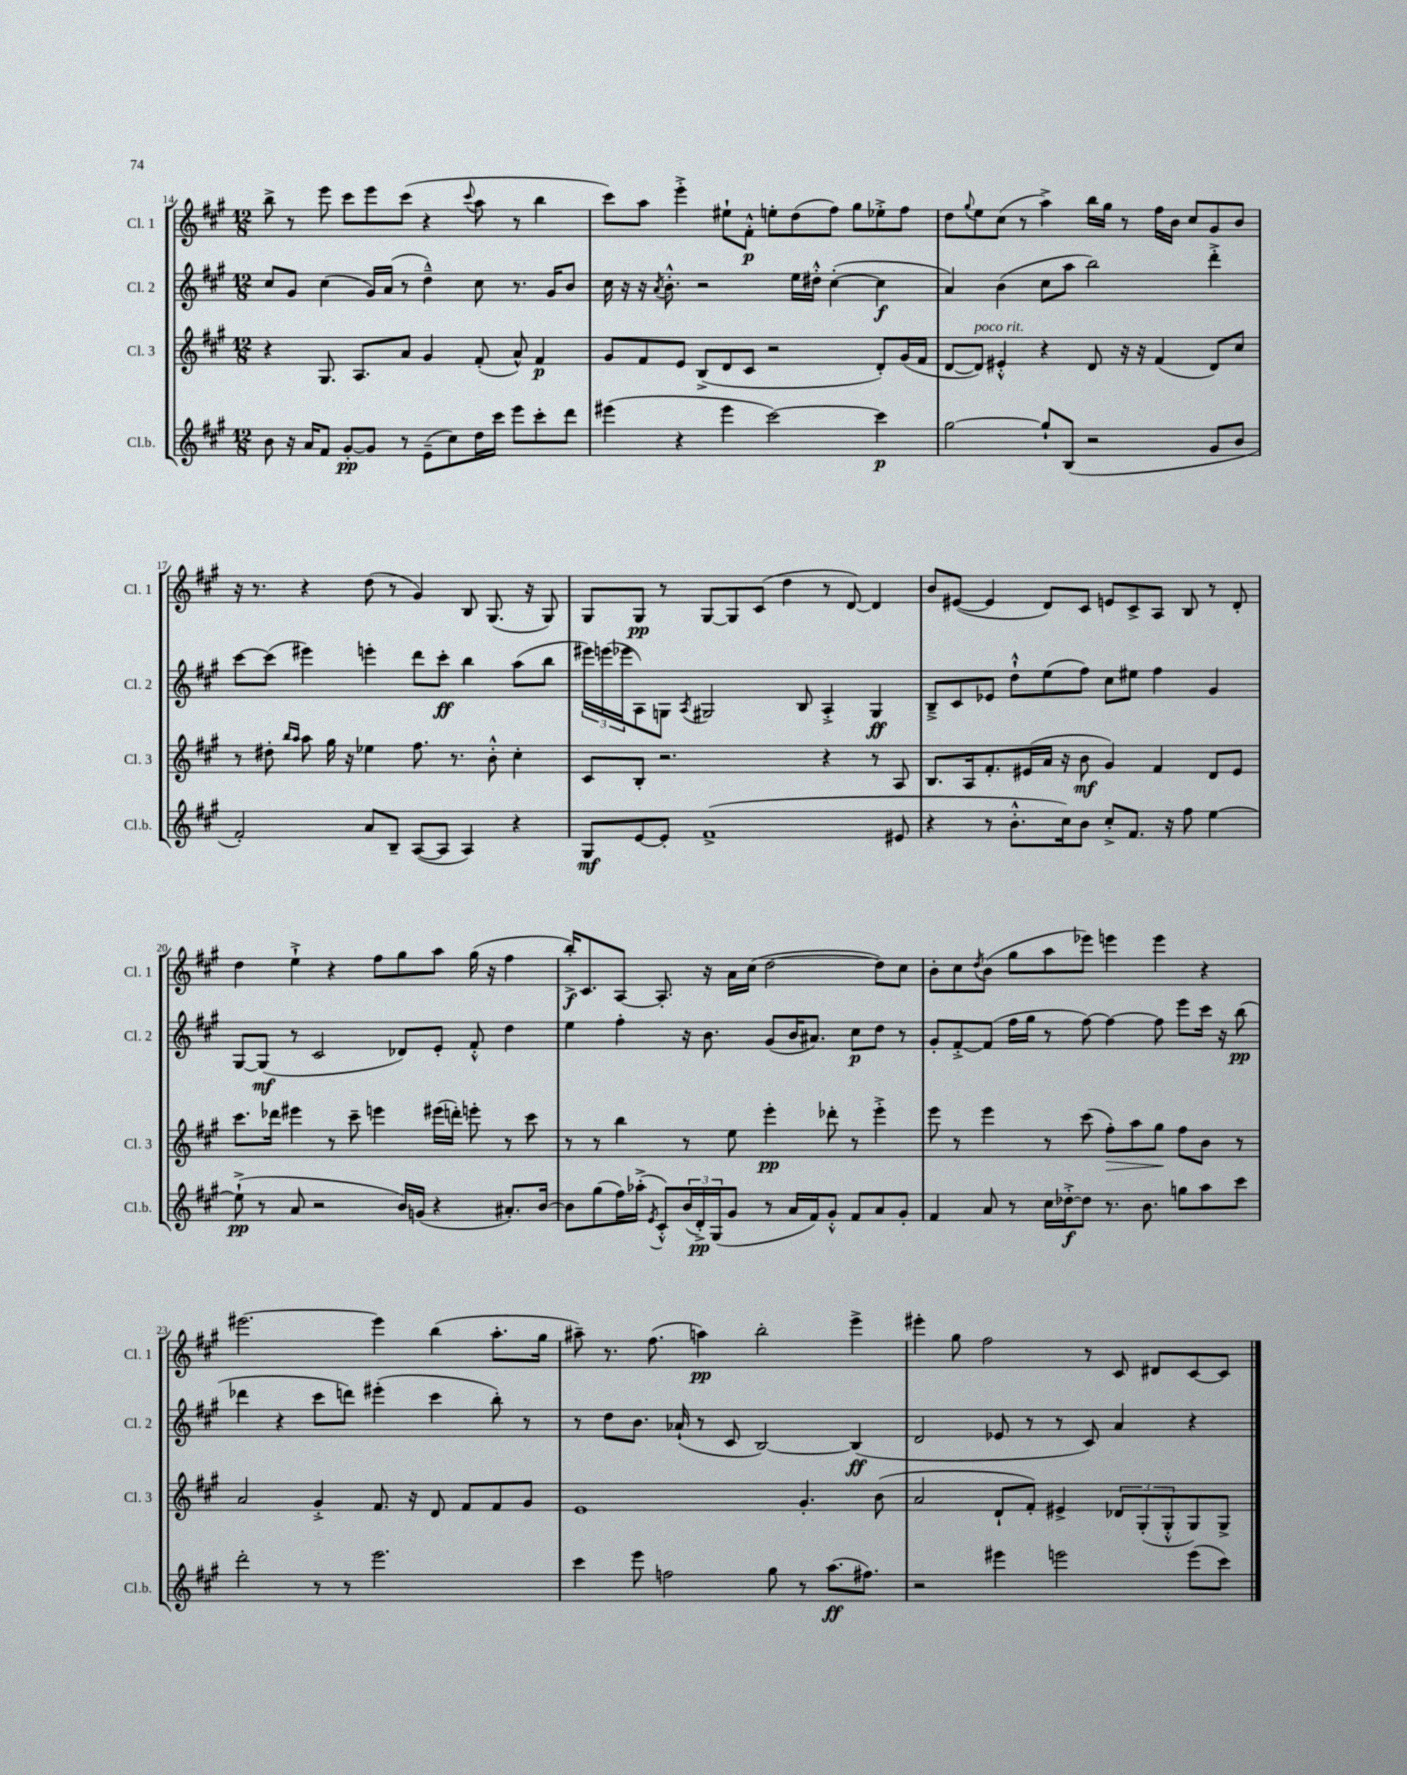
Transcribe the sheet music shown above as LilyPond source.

<<
\new StaffGroup <<
\new Staff = "s0" \with { instrumentName = "Cl. 1" shortInstrumentName = "Cl. 1" } {
    \clef treble \key a \major \numericTimeSignature \time 12/8
    b''8-> r8 e'''8 cis'''8 e'''8 cis'''8( r4 \appoggiatura { cis'''8 } a''8 r8 b''4 |
    cis'''8) a''8 e'''4-.-> eis''8-! fis'8-.-^\p e''8-. d''8( fis''8) gis''8 ees''8-.-> fis''8 |
    d''8 \appoggiatura { gis''8 } e''8 cis''8( r8 a''4->) b''16 gis''16 r8 fis''16 b'16 cis''8 gis'8 b'8 |
    r16 r8. r4 d''8( r8 gis'4) b8 gis8.( r16 gis8) |
    gis8 gis8\pp r8 gis8~ gis8 cis'8( d''4 r8 d'8~) d'4 |
    b'8 eis'8~( eis'4 d'8) cis'8 e'8 cis'8-> a8 b8 r8 d'8-. |
    d''4 e''4-!-> r4 fis''8 gis''8 a''8 gis''16( r16 fis''4 |
    b''16-.->\f) cis'8. a8~ a8.-. r16 a'16 cis''16( d''2~ d''8) cis''8 |
    b'8-. cis''8 \acciaccatura { d''8 } b'8( gis''8 a''8 ees'''8) e'''4 e'''4 r4 |
    eis'''2.~ eis'''4 b''4( a''8.-. gis''16 |
    ais''8--) r8. fis''8.( a''4\pp) b''2-. e'''4-> |
    eis'''4-. gis''8 fis''2 r8 cis'8 dis'8 cis'8~ cis'8 \bar "|." |
}
\new Staff = "s1" \with { instrumentName = "Cl. 2" shortInstrumentName = "Cl. 2" } {
    \clef treble \key a \major \numericTimeSignature \time 12/8
    cis''8 gis'8 cis''4( gis'16) a'16( r8 d''4---^) cis''8 r8. gis'16 b'8 |
    cis''16 r16 r16 \acciaccatura { a'8 } b'8.-.-^ r2 e''16 dis''16-.-^ cis''4~-.( cis''4\f |
    a'4) b'4( cis''8 a''8 b''2) d'''4-.-> |
    cis'''8~ cis'''8( eis'''4) e'''4-. d'''8 cis'''8-.\ff b''4 a''8( b''8 |
    \tuplet 3/2 { eis'''16) e'''16( ees'''16 } a8) g8 \acciaccatura { a8 } gis2 b8 a4-.-> gis4\ff |
    b8---> cis'8 ees'8 d''8-!-^ e''8( fis''8) cis''8 eis''8 fis''4 gis'4 |
    gis8~ gis8\mf( r8 cis'2 des'8) e'8-. fis'8-.-^ d''4 |
    e''4 fis''4-. r16 b'8. gis'8( b'16 ais'8.) cis''8\p d''8 r8 |
    gis'8-. fis'8~-.-> fis'8( fis''16 gis''16 r8 fis''8~) fis''4~ fis''8 e'''8 cis'''16 r16 b''8\pp( |
    des'''4 r4 cis'''8 d'''8) eis'''4-.( cis'''4 b''8-.) r8 |
    r8 d''8 b'8. aes'16-!( r8 cis'8 b2~) b4\ff( |
    d'2 ees'8 r8 r8 cis'8) a'4 r4 \bar "|." |
}
\new Staff = "s2" \with { instrumentName = "Cl. 3" shortInstrumentName = "Cl. 3" } {
    \clef treble \key a \major \numericTimeSignature \time 12/8
    r4 gis8. a8. a'8 gis'4 fis'8-.( a'8-^) fis'4\p |
    gis'8 fis'8 e'8 b8->( d'8 cis'8 r2 d'8-.) gis'16( fis'16 |
    d'8~ d'8^\markup { \italic "poco rit." }) eis'4-.-^ r4 d'8 r16 r16 fis'4( d'8) cis''8 |
    r8 dis''8-. \grace { b''16 a''16 } a''8 gis''16 r16 ees''4 fis''8. r8. b'8-.-^ cis''4-. |
    cis'8 b8-. r2. r4 r8 a8 |
    b8. a16 fis'8.-. eis'16( a'16 r16 b'8\mf gis'4) fis'4 d'8 eis'8 |
    cis'''8. des'''16 eis'''4 r8 cis'''8-- e'''4 eis'''16( d'''16-.) e'''8-. r8 cis'''8 |
    r8 r8 b''4 r8 e''8 e'''4-.\pp des'''8-. r8 e'''4-.-> |
    e'''8 r8 e'''4 r8 cis'''8( fis''8-.\>) a''8 gis''8\! fis''8 b'8 r8 |
    a'2 gis'4-.-> fis'8. r16 d'8 fis'8 fis'8 gis'8 |
    e'1 gis'4.-. b'8( |
    a'2 d'8-! fis'8-.) eis'4-> \tuplet 3/2 { des'8 gis8-.( gis8-.-^ } gis8) gis8-> \bar "|." |
}
\new Staff = "s3" \with { instrumentName = "Cl.b." shortInstrumentName = "Cl.b." } {
    \clef treble \key a \major \numericTimeSignature \time 12/8
    b'8 r16 a'16 fis'8 gis'8~-.\pp gis'8 r8 e'8--( cis''8) d''16 cis'''16 e'''8 cis'''8-. d'''8 |
    eis'''4( r4 eis'''4 cis'''2~) cis'''4\p |
    gis''2~ gis''8-! b8( r2 gis'8 b'8 |
    fis'2-.) a'8 b8-- a8~( a8 a4) r4 |
    gis8\mf e'8~ e'8-. fis'1->( eis'8 |
    r4 r8 b'8.-.-^ cis''16) b'8 cis''8-.-> fis'8. r16 fis''8 e''4~ |
    e''8-!->\pp( r8 a'8 r2 b'16) g'16( r4 ais'8.-.) b'16~ |
    b'8 gis''8( fis''16) aes''16-.->( \acciaccatura { e'8 } cis'8-.-^) \tuplet 3/2 { b'16( d'16-.->\pp) gis16( } gis'8 r8 a'16 fis'16) gis'8-.-^ fis'8 a'8 gis'8-. |
    fis'4 a'8 r8 cis''16 des''16~-.->\f des''8 r8. b'8. g''8 a''8 cis'''8 |
    d'''2-. r8 r8 e'''2. |
    cis'''4 e'''8 f''2 gis''8 r8 a''8.\ff( fis''8.) |
    r2 eis'''4 e'''2 e'''8( cis'''8) \bar "|." |
}
>>
>>
\layout { \context { \Score currentBarNumber = #14 } }
